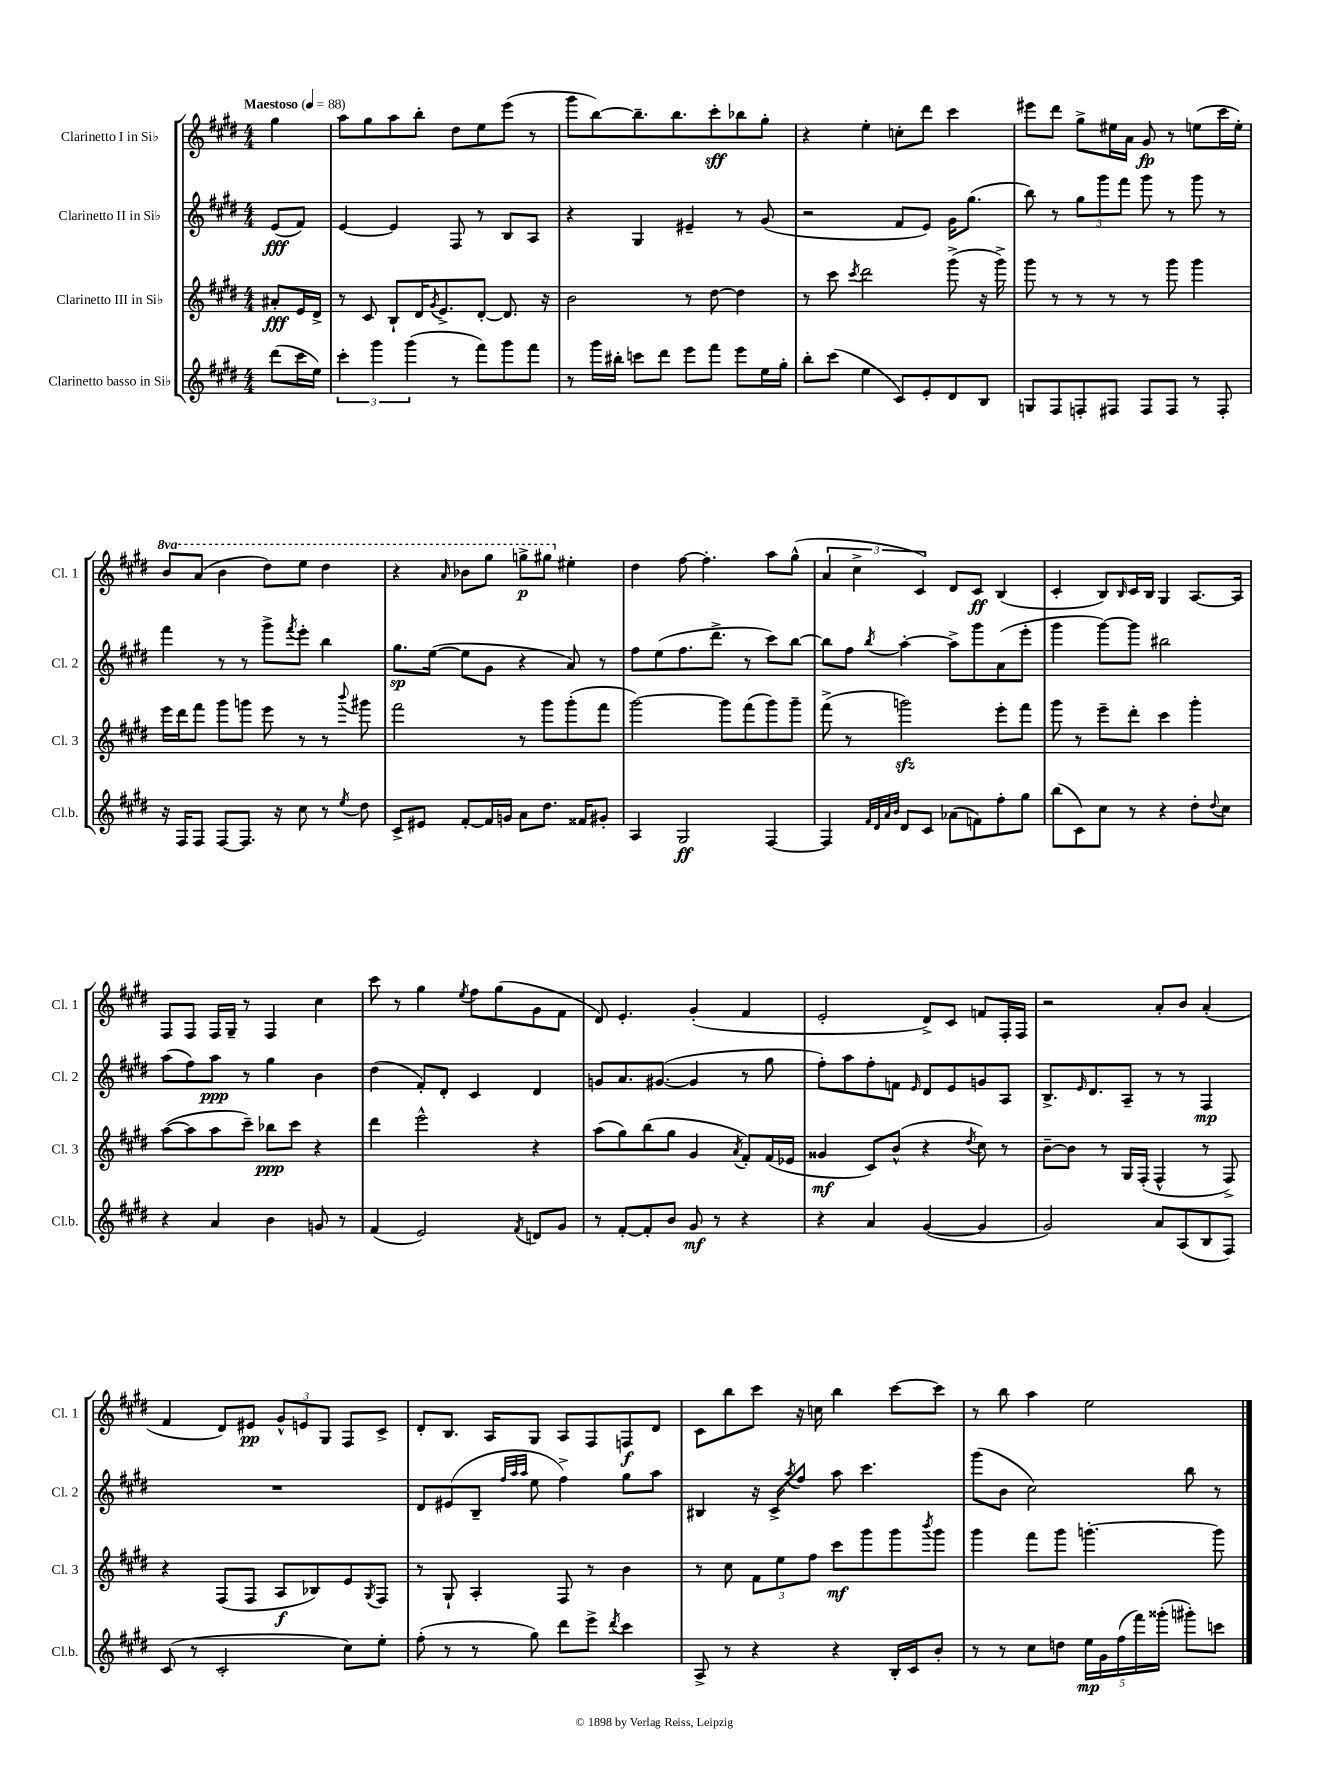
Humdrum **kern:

**kern	**kern	**kern	**kern
*staff4	*staff3	*staff2	*staff1
*clefG2	*clefG2	*clefG2	*clefG2
*k[f#c#g#d#]	*k[f#c#g#d#]	*k[f#c#g#d#]	*k[f#c#g#d#]
*M4/4	*M4/4	*M4/4	*M4/4
*MM88	*MM88	*MM88	*MM88
(8ddd#\L	8a#'/L	(8e/L	4gg#\
16ccc#\L	16e/L	8f#/J)	.
16ee\JJ)	16d#^/JJ	.	.
=	=	=	=
6ccc#'\	8r	[4e/	8aa\L
.	8c#/	.	8gg#\
6ggg#\	.	.	.
.	8B`/L	4e/]	8aa\
(6ggg#\	.	.	.
.	16d#/K	.	8bb'\J
.	8qg#/	.	.
.	8.e^/	.	.
8r	.	8F#/	8dd#\L
8fff#\L)	[8d#'/J	8r	8ee\
8ggg#\	8.d#/]	8B/L	(8eee\J
8fff#\J	.	8A/J	8r
.	16r	.	.
=	=	=	=
8r	2b\	4r	8ggg#\L
16ggg#\LL	.	.	[8bb\)
16bb#'\JJ	.	.	.
8ccc\L	.	4G#/	8.bb~\]
8ddd#\J	.	.	.
.	.	.	8.bb\
8eee\L	8r	4e#~/	.
8fff#\J	[8dd#\	.	8ccc#'\
8eee\L	4dd#\]	8r	8bb-\
16ee\L	.	(8g#/	8gg#'\J
16gg#'\JJ	.	.	.
=	=	=	=
8bb'\L	8r	2r	4r
(8ccc#\J	8ccc#\	.	.
.	8qccc#/	.	.
4ee\	2ddd#\	.	4ee'\
8c#/L)	.	8f#/L	8cc'\L
8e'/	.	8e/J)	8ddd#\J
8d#/	(8ggg#^\	16g#\LK	4ccc#\
.	.	(8.gg#\J	.
8B/J	16r	.	.
.	16ggg#^\)	.	.
=	=	=	=
8G/L	8ggg#\	8bb\)	8eee#\L
8F#/	8r	8r	8ddd#\J
8F'/	8r	12gg#\L	8gg#^\L
.	.	12ggg#\	.
8F#/J	8r	.	16ee#\L
.	.	12fff#\J	.
.	.	.	16a\JJ
8F#/L	8r	8ggg#\	8g#/
8F#/J	8ggg#\	8r	8r
8r	4ggg#\	8ggg#\	(8ee\L
8F#'/	.	8r	16ccc#\L
.	.	.	16ee'\JJ)
=	=	=	=
16r	16eee\LL	4fff#\	8bb/L
16F#/LK	16ddd#\J	.	.
8F#/J	8fff#\J	.	(8aa/J
[8F#/L	8ggg#\L	8r	4bb\
8.F#/]J	8ggg\J	8r	.
.	8eee\	8ggg#^\L	8ddd#\L)
16r	.	.	.
.	.	8qfff#/	.
8cc#\	8r	8eee'\J	8eee\J
8r	8r	4bb\	4ddd#\
8qee/	8qqbbb/	.	.
8dd#\	8ggg#\	.	.
=	=	=	=
8c#^/L	2fff#\	8.gg#\L	4r
8e#/J	.	.	.
.	.	([16ee\Jk	.
.	.	.	16qqaa/
[8f#'/L	.	8ee\]L	8bb-\L
16f#/]L	.	8g#\J	8ggg#\J
16g/JJ	.	.	.
8a\L	8r	4r	8ggg^\L
8.dd#\J	8ggg#\L	.	8ggg#\J
.	(8ggg#'\	8a/)	4ee#'\
16f##/LK	.	.	.
8g#'/J	8fff#\J	8r	.
=	=	=	=
4A/	[2ggg#\)	8ff#\L	4dd#\
.	.	(8ee\	.
2G#/	.	8.ff#\	[8ff#\
.	.	.	4.ff#'\]
.	.	8.ddd#^\J	.
.	8ggg#\]L	.	.
.	(8fff#\	8r	.
[4F#/	8ggg#\)	8ccc#\L)	8aa\L
.	8ggg#~\J	[8bb\J	(8gg#^^\J
=	=	=	=
4F#/]	(8fff#^\	8bb\]L	6a/
.	8r	8ff#\J	.
.	.	.	6cc#^\
32qqf#/LLL	.	.	.
32qqd#/	.	.	.
32qqa/	.	.	.
32qqb/JJJ	.	8qbb/	.
8d#/L	2ggg\)	[4aa'\	.
.	.	.	6c#/)
8c#/J	.	.	.
(8a-\L	.	8aa^\]L	8d#/L
8f\)	.	8ggg#\	8c#/J
8ff#'\	8eee'\L	(8a\	(4B/
8gg#\J	8fff#\J	8eee'\J	.
=	=	=	=
(8bb\L	8ggg#\	4ggg#\	4c#'/
8c#\)	8r	.	.
8cc#\J	8eee~\L	[8ggg#\L)	8B/L)
.	.	.	16qqB/
8r	8ddd#'\J	8ggg#\]J	16c#/L
.	.	.	16B/JJ
4r	4ccc#\	2bb#\	4G#/
8dd#'\L	4ggg#'\	.	[8.A/L
8qqdd#/	.	.	.
8cc#\J	.	.	.
.	.	.	16A/]Jk
=	=	=	=
4r	([8aa\L	(8aa\L	8F#/L
.	8aa\]	8ff#\)	8F#/J
4a/	8aa\	8aa\J	16F#/LL
.	.	.	16G#~/JJ
.	8ccc#~\J)	8r	8r
4b\	8bb-\L	4gg#\	4F#/
.	8ccc#\J	.	.
8g/	4r	4b\	4cc#\
8r	.	.	.
=	=	=	=
(4f#/	4ddd#\	(4dd#\	8ccc#\
.	.	.	8r
2e/)	2eee^^\	8f#'/L)	4gg#\
.	.	8d#'/J	.
.	.	.	8qee/
.	.	4c#/	8ff#\L
.	.	.	(8gg#\
8qf#/	.	.	.
8d/L	4r	4d#/	8g#\
8g#/J	.	.	8f#\J
=	=	=	=
8r	(8aa\L	8g/L	8d#/)
[8f#'/L	8gg#\)	8.a/	4.e'/
8f#'/]	(8bb\	.	.
.	.	([8.g#/J	.
8b/J	8gg#\J	.	.
8g#/	4g#/	4g#/]	(4g#'/
8r	.	.	.
.	8qa/	.	.
4r	8f#'/L)	8r	4f#/
.	(16f#/L	8gg#\	.
.	16e-/JJ	.	.
=	=	=	=
4r	4g##/	8ff#'\L)	2e'/
.	.	8aa\	.
4a/	8c#/L)	8ff#'\	.
.	(8b^^/J	8f\J	.
.	.	16qqe/	.
([4g#/	4r	8d#/L	8d#^/L)
.	.	8e/	8c#/J
.	8qdd#/	.	.
4g#/]	8cc#\)	8g/	8f/L
.	8r	8A/J	16F#'/L
.	.	.	16F#/JJ
=	=	=	=
2g#/)	[8b~\L	8.B^/L	2r
.	8b\]J	.	.
.	.	16qqe/	.
.	.	8.d#/	.
.	8r	.	.
.	16G#/LL	8A~/J	.
.	(16F#'/JJ	.	.
8a/L	4F#^^/	8r	8a'/L
(8A/	.	8r	8b/J
8B/	8r	4F#/	(4a'/
8F#/J)	8F#^/)	.	.
=	=	=	=
(8c#/	4r	1r	4f#/
8r	.	.	.
2c#'/	(8F#/L	.	8d#/L)
.	8F#/J	.	8e#/J
.	8A/L	.	12g#^^/L
.	.	.	12e/
.	8B-/)	.	.
.	.	.	12G#/J
8cc#\L)	8e/	.	8F#/L
.	8qG#/	.	.
8ee'\J	8F#/J	.	8c#^/J
=	=	=	=
(8ff#'\	8r	8d#/L	8d#'/L
8r	8G#`/	(8e#/	8.B/J
8r	4A'/	8B~/J	.
.	.	.	16A/LK
.	.	32qqff#/LLL	.
.	.	32qqaa/	.
.	.	32qqaa/JJJ	.
8gg#\)	.	8ee\	8G#/J
8ddd#\L	8F#/	4ff#^\)	8A/L
8eee^\J	8r	.	8F#/
8qddd#/	.	.	.
4ccc#\	4b\	8gg#\L	8F/
.	.	8aa\J	8d#/J
=	=	=	=
8A^/	8r	4B#/	8c#\L
8r	8cc#\	.	8bb\
4r	12f#\L	16r	8ccc#\J
.	.	16c#^/LK	.
.	12ee\	.	.
.	.	8qaa/	.
.	.	8ff#/J	16r
.	12ff#\J	.	.
.	.	.	16cc\
4r	8ccc#\L	8aa\	4bb\
.	8ggg#\	4.ccc#\	.
16B'/LL	8ggg#\	.	[8ccc#\L
16c#/J	.	.	.
.	8qbbb/	.	.
8b'/J	8ggg#\J	.	8ccc#\]J
=	=	=	=
8r	4ggg#\	(8ggg#\L	8r
8r	.	8b\J	8bb\
8cc#\L	8fff#\L	2cc#\)	4aa\
8dd\J	8ggg#\J	.	.
20ee\LL	[4.ggg'\	.	2ee\
20g#\	.	.	.
(20ff#\	.	.	.
20fff#\)	.	.	.
(20ggg##'\JJ	.	.	.
8ggg#'\L)	.	8bb\	.
8ccc\J	8ggg\]	8r	.
==	==	==	==
*-	*-	*-	*-
